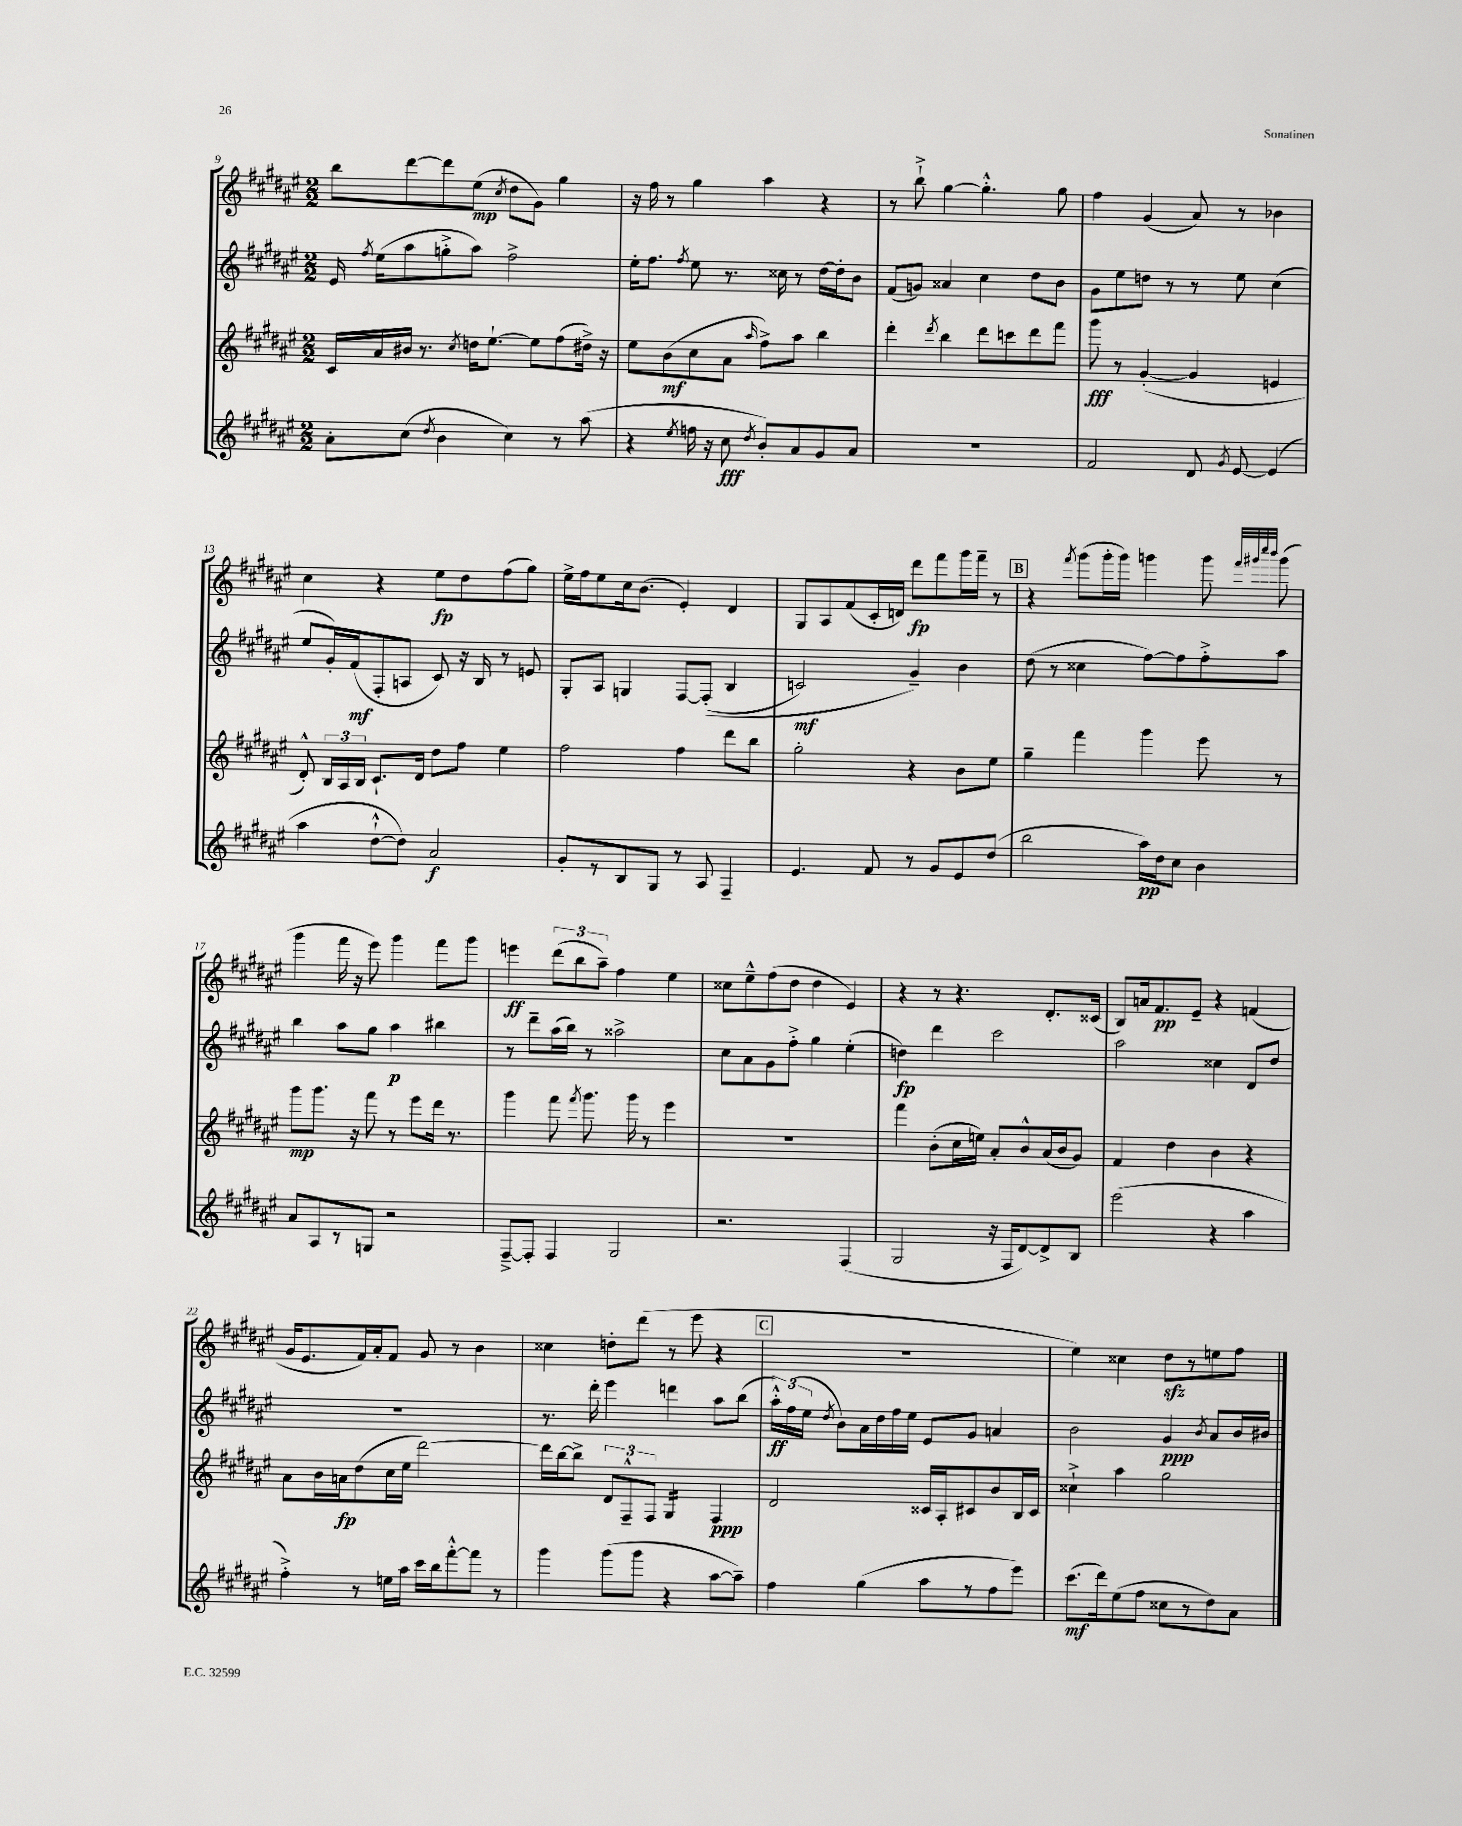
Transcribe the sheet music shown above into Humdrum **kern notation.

**kern	**kern	**kern	**kern
*staff4	*staff3	*staff2	*staff1
*clefG2	*clefG2	*clefG2	*clefG2
*k[f#c#g#d#a#e#]	*k[f#c#g#d#a#e#]	*k[f#c#g#d#a#e#]	*k[f#c#g#d#a#e#]
*M2/2	*M2/2	*M2/2	*M2/2
8a#'	16c#	16e#	8bb
.	.	8qff#	.
.	16a#	(16ee#	.
(8cc#	16b#	8aa#	[8ddd#
.	8.r	.	.
8qdd#	.	.	.
4b	.	8gg'^	8ddd#]
.	8qcc#	.	.
.	16dd	8aa#)	(8ee#
.	[8.ee#`	.	.
.	.	.	8qcc#
4cc#)	.	2ff#^	8dd#
.	8ee#]	.	8g#)
8r	(8ff#	.	4gg#
(8aa#	16dd#^)	.	.
.	16r	.	.
=	=	=	=
4r	8ee#	16ee#'	16r
.	.	8.ff#	16ff#
.	(8b	.	8r
8qee#	.	8qff#	.
16ff	8cc#	8ee#	4gg#
16r	.	.	.
8cc#	8a#	8.r	.
8qdd#	16qqaa#	.	.
8b')	8ff#^)	.	4aa#
.	.	16cc##	.
8a#	8aa#	8r	.
8g#	4bb	[16dd#	4r
.	.	16dd#']	.
8a#	.	8b	.
=	=	=	=
1r	4ddd#'	(8f#	8r
.	.	8g)	8bb`^
.	8qddd#	.	.
.	4bb	4a##	[4gg#
.	8ddd#	4cc#	4.gg#'^^]
.	8ccc	.	.
.	8ddd#	8dd#	.
.	8fff#	8b	8gg#
=	=	=	=
2f#	8ggg#	8g#	4ff#
.	8r	8ee#	.
.	([4g#'	8dd	(4g#
.	.	8r	.
8d#	4g#]	8r	8a#)
8qg#	.	.	.
[8e#	.	8ee#	8r
(4e#]	4e	(4cc#	4b-
=	=	=	=
4aa#	8d#'^^)	8ee#	4cc#
.	24B	16g#')	.
.	24A#	.	.
.	.	(16f#	.
.	24B	.	.
[8dd#`^^	8.c#`	8F#'	4r
8dd#])	.	8A	.
.	16d#	.	.
2a#	8dd#	8c#)	8ee#
.	8ff#	16r	8dd#
.	.	16B	.
.	4ee#	8r	(8ff#
.	.	8e	8gg#)
=	=	=	=
8g#'	2ff#	8G#'	16ee#^
.	.	.	16ff#
8r	.	8A#	8ee#
8B	.	4G	16cc#
.	.	.	(8.b
8G#	.	.	.
8r	4ff#	[8F#	4e#')
8A#	.	&((8F#']	.
4F#~	8ddd#	4B	4d#
.	8bb	.	.
=	=	=	=
4.e#	2gg#'	2c)	8G#
.	.	.	8A#
.	.	.	(8f#
8f#	.	.	16c#'
.	.	.	16d)
8r	4r	4g#~&)	8ddd#
8g#	.	.	8fff#
8e#	8b	4b	16ggg#
.	.	.	16fff#~
(8dd#	8ee#	.	8r
=	=	=	=
2bb	4gg#~	(8dd#	4r
.	.	8r	.
.	.	.	8qfff#
.	4fff#	4cc##	(8ggg#
.	.	.	16ggg#'
.	.	.	16ggg#)
16aa#)	4ggg#	[8ff#)	4ggg
16dd#	.	.	.
8cc#	.	8ff#]	.
4b	8eee#	8ff#'^	8ggg
.	.	.	32qqfff#
.	.	.	32qqggg#
.	.	.	32qqcccc#
.	.	.	32qqbbb
.	8r	8aa#	(8ggg#
=	=	=	=
8a#	8ggg#	4bb	4ggg#
8A#	8.ggg#	.	.
8r	.	8aa#	16fff#
.	16r	.	16r
8G	8fff#	8gg#	8eee#)
2r	8r	4aa#	4ggg#
.	8eee#	.	.
.	16ddd#	4bb#	8fff#
.	8.r	.	.
.	.	.	8ggg#
=	=	=	=
[8F#~^	4ggg#	8r	4eee
8F#']	.	8ddd#~	.
4F#	8fff#	(16aa#	(12ddd#
.	.	16bb)	.
.	.	.	12bb
.	8qfff#	.	.
.	8.ggg#	8r	.
.	.	.	12aa#~)
2G#	.	2aa##^	4ff#
.	16ggg#	.	.
.	8r	.	.
.	4eee#	.	4ee#
=	=	=	=
2.r	1r	8cc#	8cc##
.	.	8a#	8ee#~^^
.	.	8g#	(8ff#
.	.	8ff#'^	8dd#
.	.	4gg#	4dd#
(4F#	.	(4ee#'	4e#)
=	=	=	=
2G#	4fff#	4dd)	4r
.	(8b'	4ddd#	8r
.	16cc#	.	4.r
.	16ee)	.	.
16r	8a#'	2ccc#	.
16F#	.	.	.
[8d#)	8b^^	.	.
8d#^]	(16a#	.	8.d#'
.	16b	.	.
8B	8g#)	.	.
.	.	.	(16c##
=	=	=	=
(2eee#	4f#	2aa#	8B)
.	.	.	16a
.	.	.	8.f#
.	4dd#	.	.
.	.	.	8e#~
4r	4b	4cc##	4r
4aa#	4r	8d#	(4f
.	.	8dd#	.
=	=	=	=
4ff#'^)	8a#	1r	16g#
.	.	.	8.e#
.	16b	.	.
.	16a	.	.
8r	(8dd#	.	16f#)
.	.	.	16a#'
16ee	16cc#	.	8f#
16aa#	16ee#	.	.
16ccc#	[2ddd#)	.	8g#
16bb	.	.	.
[8fff#'^^	.	.	8r
8fff#]	.	.	4b
8r	.	.	.
=	=	=	=
4ggg#	16ddd#]	8.r	4cc##
.	[16bb	.	.
.	8bb^]	.	.
.	.	16ddd#'	.
(8ggg#	12d#	4eee#	8dd'
.	12F#~^^	.	.
8ggg#	.	.	(8ddd#
.	12F#	.	.
4r	4G#	4ddd	8r
.	.	.	8eee#
[8aa#	4F#	8aa#	4r
8aa#~])	.	(8bb	.
=	=	=	=
4ff#	2d#	24aa#'^^)	1r
.	.	(24ff#	.
.	.	24ee#	.
.	.	8qdd#	.
.	.	8b)	.
(4gg#	.	16a#	.
.	.	16dd#	.
.	.	16ff#	.
.	.	16ee#	.
8aa#	16c##	8e#	.
.	16A#'	.	.
8r	8c#	8g#	.
8ff#	8b	4a	.
8eee#)	16B	.	.
.	16c#	.	.
=	=	=	=
(8.ccc#	4cc##`^	2b	4ee#)
16ddd#)	.	.	.
(8ee#	4aa#	.	4cc##
8ff#	.	.	.
8cc##	2gg#	4g#	8dd#
8r	.	.	8r
.	.	8qb	.
8dd#)	.	8a#	8ee
8a#	.	16b	8ff#
.	.	16b#	.
==	==	==	==
*-	*-	*-	*-
